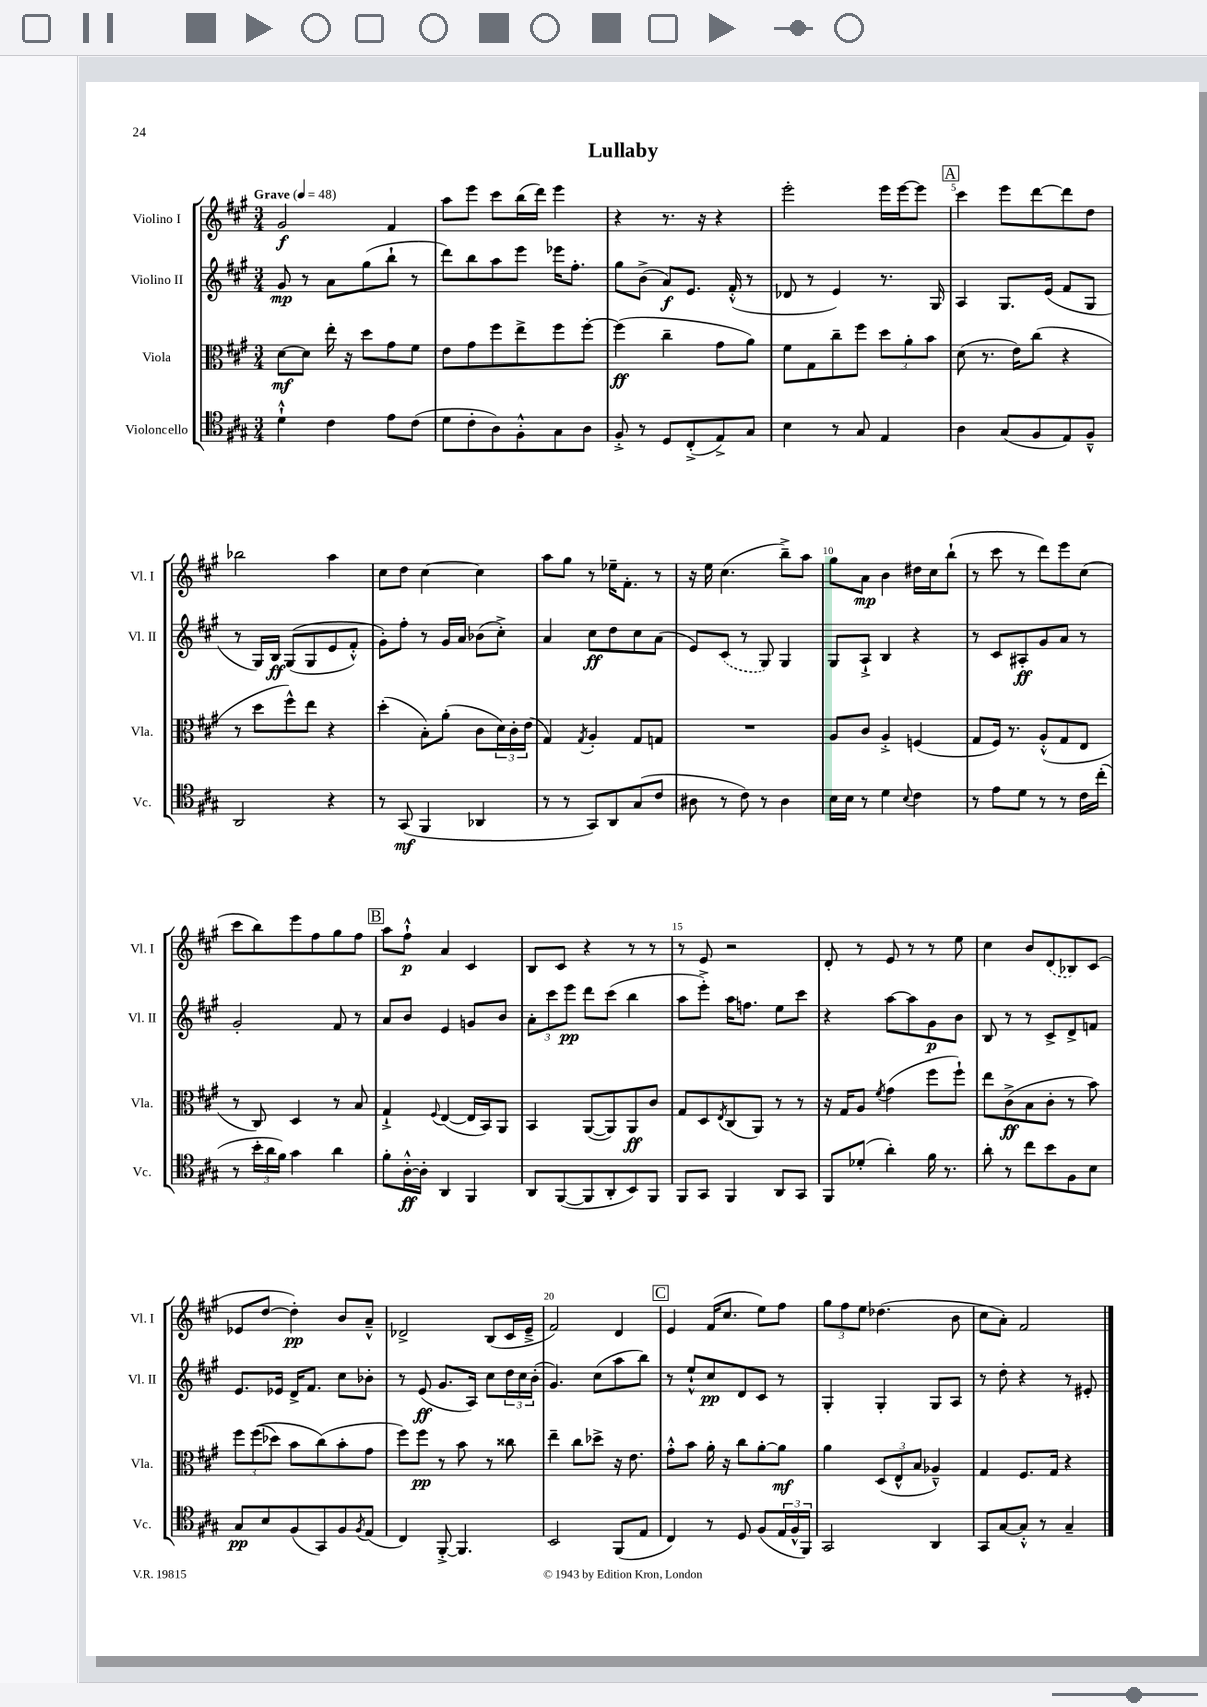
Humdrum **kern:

**kern	**kern	**kern	**kern
*staff4	*staff3	*staff2	*staff1
*clefC4	*clefC3	*clefG2	*clefG2
*k[f#c#g#]	*k[f#c#g#]	*k[f#c#g#]	*k[f#c#g#]
*M3/4	*M3/4	*M3/4	*M3/4
*MM48	*MM48	*MM48	*MM48
4d`^^	[8d	8g#	2g#
.	8d]	8r	.
4c#	16ee'	8a	.
.	16r	.	.
.	8dd	(8gg#	.
8e	8g#	8bb`	4f#
(8c#	8f#	8r	.
=	=	=	=
8d	8e	8ddd)	8aa
8c#'	8g#	8bb	8eee
8A)	8ff#	8aa	8ccc#
8F#'^^	8ee^	8eee	(16bb
.	.	.	16ddd)
8G#	8ff#	16eee-	4eee
.	.	8.ff#'	.
8A	[8ff#'	.	.
=	=	=	=
8F#'^	(4ff#]	8gg#	4r
8r	.	(8b^	.
8D	4cc#~	8a)	8.r
(8C#'^	.	8.e	.
.	.	.	16r
8E^)	8g#	.	4r
.	.	(16f#'^^	.
8G#	8a)	8r	.
=	=	=	=
4B	8f#	8d-	2eee'
.	8G#	8r	.
8r	8cc#~	4e)	.
8G#	8ff#	.	.
4E	12dd	8.r	16eee
.	.	.	[16eee
.	12a'	.	.
.	.	.	8eee]
.	12b	.	.
.	.	16G#	.
=	=	=	=
4A	(8d	4A	4ccc#
.	8.r	.	.
(8G#	.	8.G#	8eee
.	16e)	.	.
8F#	(8cc#	.	[8ddd
.	.	(16e	.
8E)	4r	8f#	8ddd]
8F#~^^	.	8G#	8dd
=	=	=	=
2AA	8r	8r	2bb-
.	8dd	16G#)	.
.	.	16B	.
.	8ff#^^)	&((8G#	.
.	8ee	8G#	.
4r	4r	8e	4aa
.	.	8f#'^^)	.
=	=	=	=
8r	(4dd'	8g#'&)	8cc#
(8GG#	.	8ff#'	8dd
4FF#	8B')	8r	[4cc#
.	(8a'	16g#	.
.	.	16a	.
4AA-	8c#	(8b-	4cc#]
.	24d)	8cc#'^)	.
.	24c#'	.	.
.	(24e	.	.
=	=	=	=
8r	4G#)	4a	8aa
8r	.	.	8gg#
.	8qG#	.	.
8GG#)	4A'	8cc#	8r
8AA	.	8dd	16ee-~
.	.	.	8.f#'
(8G#	8G#	8cc#	.
8c#	8G	(8a	8r
=	=	=	=
8A#	2.r	8e)	16r
.	.	.	16ee
8r	.	(8c#	(4.cc#
8c#)	.	8r	.
8r	.	8G#)	.
4A#	.	4G#	8bb~^)
.	.	.	8aa
=	=	=	=
16B	8A	8G#	8gg#
16B	.	.	.
8r	8c#	8A`^	8a
4d	4A'^	4B	4b
8qqB	.	.	.
4c#	(4F	4r	16dd#
.	.	.	16cc#
.	.	.	(8bb`
=	=	=	=
8r	8G#	8r	8r
8e	16F#)	8c#	8ccc#
.	8.r	.	.
8d	.	8A#'	8r
8r	(8A'^^	8g#	8ddd)
8r	8G#	8a	8eee
16c#	8E	8r	(8cc#
(16cc#'	.	.	.
=	=	=	=
8r	8r	2g#'	8ccc#
24b'	8C#)	.	8bb)
24a	.	.	.
24f#)	.	.	.
4g#	4D	.	8eee
.	.	.	8ff#
4a	8r	8f#	8gg#
.	8B	8r	8ff#
=	=	=	=
8f#'	4G#`^	8a	8aa
[16A'^^	.	8b	8ff#`^^
16A']	.	.	.
.	8qqF#	.	.
4AA	([4E	4e	4a
4FF#	16E]	8g	4c#
.	16BB)	.	.
.	8AA	8b	.
=	=	=	=
8AA	4BB	12a'	8B
.	.	12ccc#	.
([8FF#	.	.	8c#
.	.	12eee	.
8FF#]	([8AA	8ddd	4r
8AA'	8AA])	(8ccc#	.
8BB)	8AA	4bb	8r
8FF#	8c#	.	8r
=	=	=	=
8FF#	8G#	8aa	8r
8GG#	8D	8eee'^)	8e
.	8qE	.	.
4FF#	(8C#	16aa	2r
.	.	8.ff	.
.	8AA)	.	.
8AA	8r	8ee	.
8GG#	8r	8ccc#	.
=	=	=	=
8FF#	16r	4r	8d'
.	16G#	.	.
(8d-'	8A	.	8r
.	8qf#	.	.
4a')	(4g#	[8aa	8e
.	.	8aa]	8r
16f#	8ff#	8g#	8r
8.r	.	.	.
.	8ff#`)	8b	8ee
=	=	=	=
8a'	8ee	8B	4cc#
8r	(8c#^	8r	.
8cc#	8B	8r	8b
8b	8c#'	8c#^	(8d
8F#	8r	8d^	8B-)
8B	8b)	8f	(8c#
=	=	=	=
8G#	12ff#	8.e	8e-
.	&((12ff#	.	.
8B	.	.	[8dd
.	12dd-)	.	.
.	.	16e-	.
(8F#	8b	16d^	4dd'])
.	.	8.f#	.
8GG#)	(8cc#&)	.	.
8F#	8b'	8cc#	8b
8qF#	.	.	.
(8E	8g#	8b-'	8a~^^
=	=	=	=
4C#)	8ff#)	8r	2d-^
.	8ff#	(8e	.
[8FF#'^	8r	8.g#	.
4.FF#]	8b	.	.
.	.	16A)	.
.	8r	8cc#	(8B
.	8cc##	24dd	16c#
.	.	24cc#	.
.	.	.	16e~^
.	.	(24b'	.
=	=	=	=
2BB	4ee~	4.g#)	2f#)
.	8cc#	.	.
.	8dd-^	(8cc#	.
(8FF#	16r	8aa	4d
.	8.e	.	.
8E	.	8bb)	.
=	=	=	=
4C#)	8g#'^^	8r	4e
.	8b	8ee`^^	.
8r	16a'	8cc#	(16f#
.	16r	.	8.cc#
8D	8cc#	8d	.
(8F#	[8a'	8c#	8ee)
24E	8a]	8r	8ff#
24F#^^	.	.	.
24FF#)	.	.	.
=	=	=	=
2GG#	4a	4G#'	12gg#
.	.	.	12ff#
.	.	.	12ee
.	(12D	4G#'	(4.dd-
.	12E^^	.	.
.	12B	.	.
4AA	4A-~^^)	8G#	.
.	.	8A	8b
=	=	=	=
8GG#	4G#	8r	8cc#
[8G#	.	8dd'	8a')
8G#'^^]	8.F#	4r	2f#
8r	.	.	.
.	16G#	.	.
4G#~	4r	8r	.
.	.	8e#'	.
==	==	==	==
*-	*-	*-	*-
